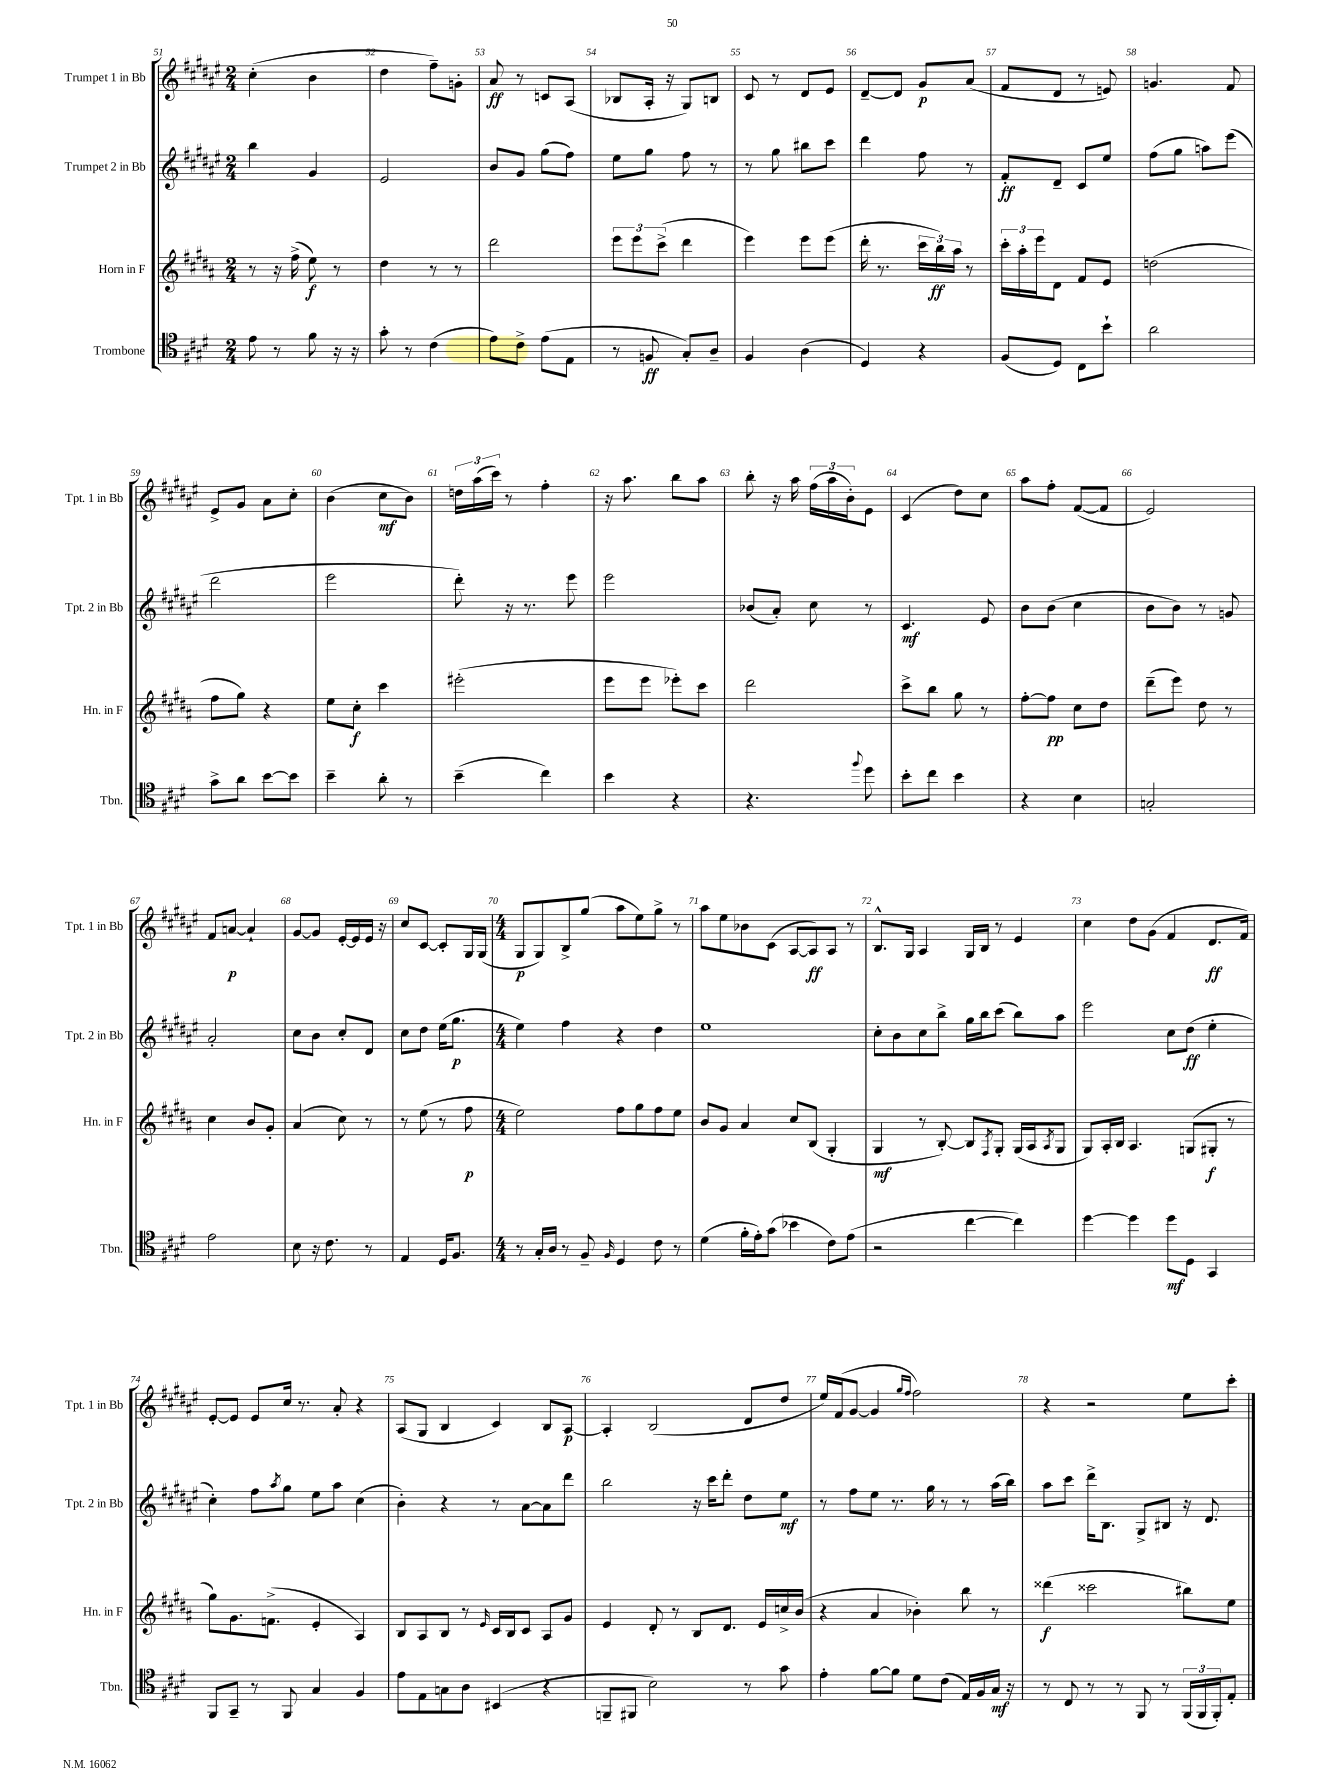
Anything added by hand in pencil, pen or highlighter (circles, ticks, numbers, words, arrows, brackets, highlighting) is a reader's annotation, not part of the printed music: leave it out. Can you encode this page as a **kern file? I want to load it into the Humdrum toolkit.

**kern	**dynam	**kern	**dynam	**kern	**dynam	**kern	**dynam
*part4	*part4	*part3	*part3	*part2	*part2	*part1	*part1
*staff4	*staff4	*staff3	*staff3	*staff2	*staff2	*staff1	*staff1
*I"Trombone	*	*I"Horn in F	*	*I"Trumpet 2 in Bb	*	*I"Trumpet 1 in Bb	*
*I'Tbn.	*	*I'Hn. in F	*	*I'Tpt. 2 in Bb	*	*I'Tpt. 1 in Bb	*
*clefC4	*	*clefG2	*	*clefG2	*	*clefG2	*
*k[f#c#g#d#]	*	*k[f#c#g#d#a#]	*	*k[f#c#g#d#a#e#]	*	*k[f#c#g#d#a#e#]	*
*M2/4	*	*M2/4	*	*M2/4	*	*M2/4	*
=51	=51	=51	=51	=51	=51	=51	=51
8e\	.	8r	.	4bb\	.	(4cc#'\	.
8r	.	16r	.	.	.	.	.
.	.	(16ff#^\	.	.	.	.	.
8f#\	.	8ee\)	f	4g#/	.	4b\	.
16r	.	8r	.	.	.	.	.
16r	.	.	.	.	.	.	.
=52	=52	=52	=52	=52	=52	=52	=52
8g#'\	.	4dd#\	.	2e#/	.	4dd#\	.
8r	.	.	.	.	.	.	.
(4c#\	.	8r	.	.	.	8ff#~\L)	.
.	.	8r	.	.	.	8gn'\J	.
=53	=53	=53	=53	=53	=53	=53	=53
8e\L)	.	2ddd#\	.	8b/L	.	8a#/	ff
8c#^\J	.	.	.	8g#/J	.	8r	.
(8e\L	.	.	.	(8gg#\L	.	8cn/L	.
8E\J	.	.	.	8ff#\J)	.	(8A#/J	.
=54	=54	=54	=54	=54	=54	=54	=54
8r	.	12eee\L	.	8ee#\L	.	8B-X/L	.
.	.	12eee\	.	.	.	.	.
8Fn/	ff	.	.	8gg#\J	.	16A#'/Jk	.
.	.	(12ccc#^\J	.	.	.	.	.
.	.	.	.	.	.	16r	.
8G#'/L)	.	4ddd#\	.	8ff#\	.	8G#/L)	.
8A~/J	.	.	.	8r	.	8Bn/J	.
=55	=55	=55	=55	=55	=55	=55	=55
4F#/	.	4eee\)	.	8r	.	8c#/	.
.	.	.	.	8gg#\	.	8r	.
(4A\	.	8eee\L	.	8bb#X\L	.	8d#/L	.
.	.	(8eee\J	.	8ccc#\J	.	8e#/J	.
=56	=56	=56	=56	=56	=56	=56	=56
4D#/)	.	16ddd#'\	.	4ddd#\	.	[8d#~/L	.
.	.	8.r	.	.	.	.	.
.	.	.	.	.	.	8d#/J]	.
4r	.	24ccc#\LL	.	8ff#\	.	8g#/L	p
.	.	24bb\)	ff	.	.	.	.
.	.	24aa#\JJ	.	.	.	.	.
.	.	8r	.	8r	.	(8a#/J	.
=57	=57	=57	=57	=57	=57	=57	=57
(8F#/L	.	24ccc#'\LL	.	8f#'/L	ff	8f#/L	.
.	.	24aa#'\	.	.	.	.	.
.	.	24eee\J	.	.	.	.	.
8D#/J)	.	8d#\J	.	8d#~/J	.	8d#/J	.
8C#\L	.	8f#/L	.	8c#/L	.	8r	.
8b`\J	.	8e/J	.	8ee#/J	.	8en/)	.
=58	=58	=58	=58	=58	=58	=58	=58
2a\	.	(2ddn\	.	(8ff#\L	.	4.gn/	.
.	.	.	.	8gg#\J	.	.	.
.	.	.	.	8aan\L)	.	.	.
.	.	.	.	(8eee#\J	.	8f#/	.
!!LO:LB:g=z
=59	=59	=59	=59	=59	=59	=59	=59
8g#^\L	.	8ff#\L	.	2ddd#\	.	8e#^/L	.
8a\J	.	8gg#\J)	.	.	.	8g#/J	.
[8b\L	.	4r	.	.	.	8a#\L	.
8b\J]	.	.	.	.	.	8cc#'\J	.
=60	=60	=60	=60	=60	=60	=60	=60
4b~\	.	8ee\L	.	2eee#\	.	(4b\	.
.	.	8cc#'\J	f	.	.	.	.
8a'\	.	4ccc#\	.	.	.	8cc#\L	mf
8r	.	.	.	.	.	8b\J)	.
=61	=61	=61	=61	=61	=61	=61	=61
(4b~\	.	(2eee#X'\	.	8ddd#'\)	.	24ddn\LL	.
.	.	.	.	.	.	(24aa#\	.
.	.	.	.	.	.	24ccc#\JJ)	.
.	.	.	.	16r	.	8r	.
.	.	.	.	8.r	.	.	.
4cc#\)	.	.	.	.	.	4ff#'\	.
.	.	.	.	8eee#\	.	.	.
=62	=62	=62	=62	=62	=62	=62	=62
4b\	.	8eee\L	.	2eee#\	.	16r	.
.	.	.	.	.	.	8.aa#\	.
.	.	8eee\J	.	.	.	.	.
4r	.	8eee-X'\L)	.	.	.	8bb\L	.
.	.	8ccc#\J	.	.	.	8aa#\J	.
=63	=63	=63	=63	=63	=63	=63	=63
4.r	.	2ddd#\	.	(8b-X/L	.	8bb'\	.
.	.	.	.	8a#'/J)	.	16r	.
.	.	.	.	.	.	16aa#\	.
.	.	.	.	8cc#\	.	(24ff#\LL	.
.	.	.	.	.	.	24aa#\	.
.	.	.	.	.	.	24b'\J)	.
8qqff#/	.	.	.	.	.	.	.
8dd#\	.	.	.	8r	.	8e#\J	.
=64	=64	=64	=64	=64	=64	=64	=64
8b'\L	.	8ccc#^\L	.	4.c#/	mf	(4c#/	.
8cc#\J	.	8bb\J	.	.	.	.	.
4b\	.	8gg#\	.	.	.	8dd#\L)	.
.	.	8r	.	8e#/	.	8cc#\J	.
=65	=65	=65	=65	=65	=65	=65	=65
4r	.	[8ff#'\L	.	8b\L	.	8aa#\L	.
.	.	8ff#\J]	pp	(8b\J	.	8ff#'\J	.
4B\	.	8cc#\L	.	4cc#\	.	([8f#/L	.
.	.	8dd#\J	.	.	.	8f#/J]	.
=66	=66	=66	=66	=66	=66	=66	=66
2Gn'/	.	(8ddd#~\L	.	8b\L	.	2e#/)	.
.	.	8eee\J)	.	8b\J)	.	.	.
.	.	8dd#\	.	8r	.	.	.
.	.	8r	.	8gn/	.	.	.
!!LO:LB:g=z
=67	=67	=67	=67	=67	=67	=67	=67
2e\	.	4cc#\	.	2a#'/	.	8f#/L	.
.	.	.	.	.	.	[8an/J	p
.	.	8b/L	.	.	.	4a`/]	.
.	.	8g#'/J	.	.	.	.	.
=68	=68	=68	=68	=68	=68	=68	=68
8B\	.	(4a#/	.	8cc#\L	.	[8g#/L	.
16r	.	.	.	8b\J	.	8g#/J]	.
8.c#\	.	.	.	.	.	.	.
.	.	8cc#\)	.	8cc#'/L	.	[16e#'/LL	.
.	.	.	.	.	.	16e#/]	.
8r	.	8r	.	8d#/J	.	16e#/JJ	.
.	.	.	.	.	.	16r	.
=69	=69	=69	=69	=69	=69	=69	=69
4E/	.	8r	.	8cc#\L	.	8cc#/L	.
.	.	(8ee\	.	8dd#\J	.	[8c#/J	.
16D#/KL	.	8r	.	(16ee#\KL	.	8c#'/L]	.
8.F#/J	.	.	.	8.gg#\J	p	.	.
.	.	8ff#\	p	.	.	16G#/L	.
.	.	.	.	.	.	(16G#/JJ	.
=70	=70	=70	=70	=70	=70	=70	=70
*M4/4	*	*M4/4	*	*M4/4	*	*M4/4	*
8r	.	2ee\)	.	4ee#\)	.	8G#/L	p
16G#'/LL	.	.	.	.	.	8G#/)	.
16A/JJ	.	.	.	.	.	.	.
8r	.	.	.	4ff#\	.	8B^/	.
8F#~/	.	.	.	.	.	(8gg#/J	.
16qqF#/	.	.	.	.	.	.	.
4D#/	.	8ff#\L	.	4r	.	8aa#\L	.
.	.	8gg#\	.	.	.	8ee#\)	.
8c#\	.	8ff#\	.	4dd#\	.	8gg#^\J	.
8r	.	8ee\J	.	.	.	8r	.
=71	=71	=71	=71	=71	=71	=71	=71
(4d#\	.	8b/L	.	1ee#	.	8aa#\L	.
.	.	8g#/J	.	.	.	8ee#\	.
16f#'\LL	.	4a#/	.	.	.	8b-X\	.
16e'\J)	.	.	.	.	.	.	.
(8g#\J	.	.	.	.	.	(8c#\J	.
4b-X\	.	8cc#/L	.	.	.	[8A#/L	.
.	.	(8B/J	.	.	.	8A#/])	ff
8c#\L)	.	4G#'/	.	.	.	8A#/J	.
(8e\J	.	.	.	.	.	8r	.
=72	=72	=72	=72	=72	=72	=72	=72
2r	.	4G#/	mf	8cc#'\L	.	8.B^^/L	.
.	.	.	.	8b\	.	.	.
.	.	.	.	.	.	16G#/Jk	.
.	.	8r	.	8cc#\	.	4A#/	.
.	.	[8B'/)	.	8bb^\J	.	.	.
[4cc#\	.	8B/L]	.	16gg#\LL	.	16G#/LL	.
.	.	.	.	16bb\J	.	16B/JJ	.
.	.	8qF#/	.	.	.	.	.
.	.	8G#'/J	.	(8ccc#\J	.	8r	.
4cc#\])	.	(16G#/LL	.	8bb\L)	.	4e#/	.
.	.	16A#/J	.	.	.	.	.
.	.	8qA#/	.	.	.	.	.
.	.	8G#/J	.	8aa#\J	.	.	.
=73	=73	=73	=73	=73	=73	=73	=73
[4dd#\	.	8G#/L)	.	2eee#\	.	4cc#\	.
.	.	16A#'/L	.	.	.	.	.
.	.	16B/JJ	.	.	.	.	.
4dd#\]	.	4.A#/	.	.	.	8dd#\L	.
.	.	.	.	.	.	(8g#\J	.
8dd#\L	mf	.	.	8cc#\L	.	4f#/	.
8D#\J	.	(8Gn/L	.	(8dd#\J	ff	.	.
4GG#/	.	8G#X'/J	f	4ee#'\	.	8.d#/L	ff
.	.	8r	.	.	.	.	.
.	.	.	.	.	.	16f#/Jk)	.
!!LO:LB:g=z
=74	=74	=74	=74	=74	=74	=74	=74
8FF#/L	.	8gg#\L)	.	4cc#'\)	.	[8e#'/L	.
8GG#~/J	.	8.g#\	.	.	.	8e#/J]	.
8r	.	.	.	8ff#\L	.	8e#/L	.
.	.	(8.fn^\J	.	.	.	.	.
.	.	.	.	8qaa#/	.	.	.
8FF#/	.	.	.	8gg#\J	.	16cc#/Jk	.
.	.	.	.	.	.	8.r	.
4G#/	.	4e'/	.	8ee#\L	.	.	.
.	.	.	.	8aa#\J	.	8a#'/	.
4F#/	.	4A#/)	.	(4cc#\	.	4r	.
=75	=75	=75	=75	=75	=75	=75	=75
8e\L	.	8B/L	.	4b'\)	.	(8A#/L	.
8E\	.	8A#/	.	.	.	8G#/J	.
8Gn\	.	8B/J	.	4r	.	4B/	.
8A\J	.	8r	.	.	.	.	.
.	.	16qqe/	.	.	.	.	.
(4BB#X/	.	16c#/LL	.	8r	.	4c#/)	.
.	.	16B/J	.	.	.	.	.
.	.	8c#/J	.	[8a#\L	.	.	.
4r	.	8A#/L	.	8a#\]	.	8B/L	.
.	.	8g#/J	.	8ddd#\J	.	[8A#/J	p
=76	=76	=76	=76	=76	=76	=76	=76
8FFn~/L	.	4e/	.	2bb\	.	4A#'/]	.
8FF#X/J	.	.	.	.	.	.	.
2B\)	.	8d#'/	.	.	.	(2B/	.
.	.	8r	.	.	.	.	.
.	.	8B/L	.	16r	.	.	.
.	.	.	.	16ccc#\KL	.	.	.
.	.	8.d#/J	.	8ddd#'\J	.	.	.
8r	.	.	.	8dd#\L	.	8d#/L	.
.	.	16e/LL	.	.	.	.	.
8g#\	.	16ccn^/	.	8ee#\J	mf	8dd#/J	.
.	.	(16b/JJ	.	.	.	.	.
=77	=77	=77	=77	=77	=77	=77	=77
4e'\	.	4r	.	8r	.	16ee#/LL)	.
.	.	.	.	.	.	(16f#/J	.
.	.	.	.	8ff#\L	.	[8g#/J	.
[8f#\L	.	4a#/	.	8ee#\J	.	4g#/]	.
8f#\J]	.	.	.	8.r	.	.	.
.	.	.	.	.	.	16qqgg#/LL	.
.	.	.	.	.	.	16qqff#/JJ	.
8d#\L	.	4b-X'\)	.	.	.	2ff#\)	.
.	.	.	.	16gg#\	.	.	.
(8c#\J	.	.	.	8r	.	.	.
16E/LL)	.	8bb\	.	8r	.	.	.
16F#/	.	.	.	.	.	.	.
16G#/JJ	mf	8r	.	(16aa#\LL	.	.	.
16r	.	.	.	16bb\JJ)	.	.	.
=78	=78	=78	=78	=78	=78	=78	=78
8r	.	(4ddd##X\	f	8aa#\L	.	4r	.
8C#/	.	.	.	8ccc#\J	.	.	.
8r	.	2ccc##X\	.	16ddd#^\KL	.	2r	.
.	.	.	.	8.B\J	.	.	.
8r	.	.	.	.	.	.	.
8FF#/	.	.	.	8G#^/L	.	.	.
8r	.	.	.	8B#X/J	.	.	.
(24FF#/LL	.	8bb#X\L)	.	16r	.	8ee#\L	.
24FF#/	.	.	.	.	.	.	.
.	.	.	.	8.d#/	.	.	.
24FF#'/J)	.	.	.	.	.	.	.
8E'/J	.	8ee\J	.	.	.	8ccc#'\J	.
==	==	==	==	==	==	==	==
*-	*-	*-	*-	*-	*-	*-	*-
